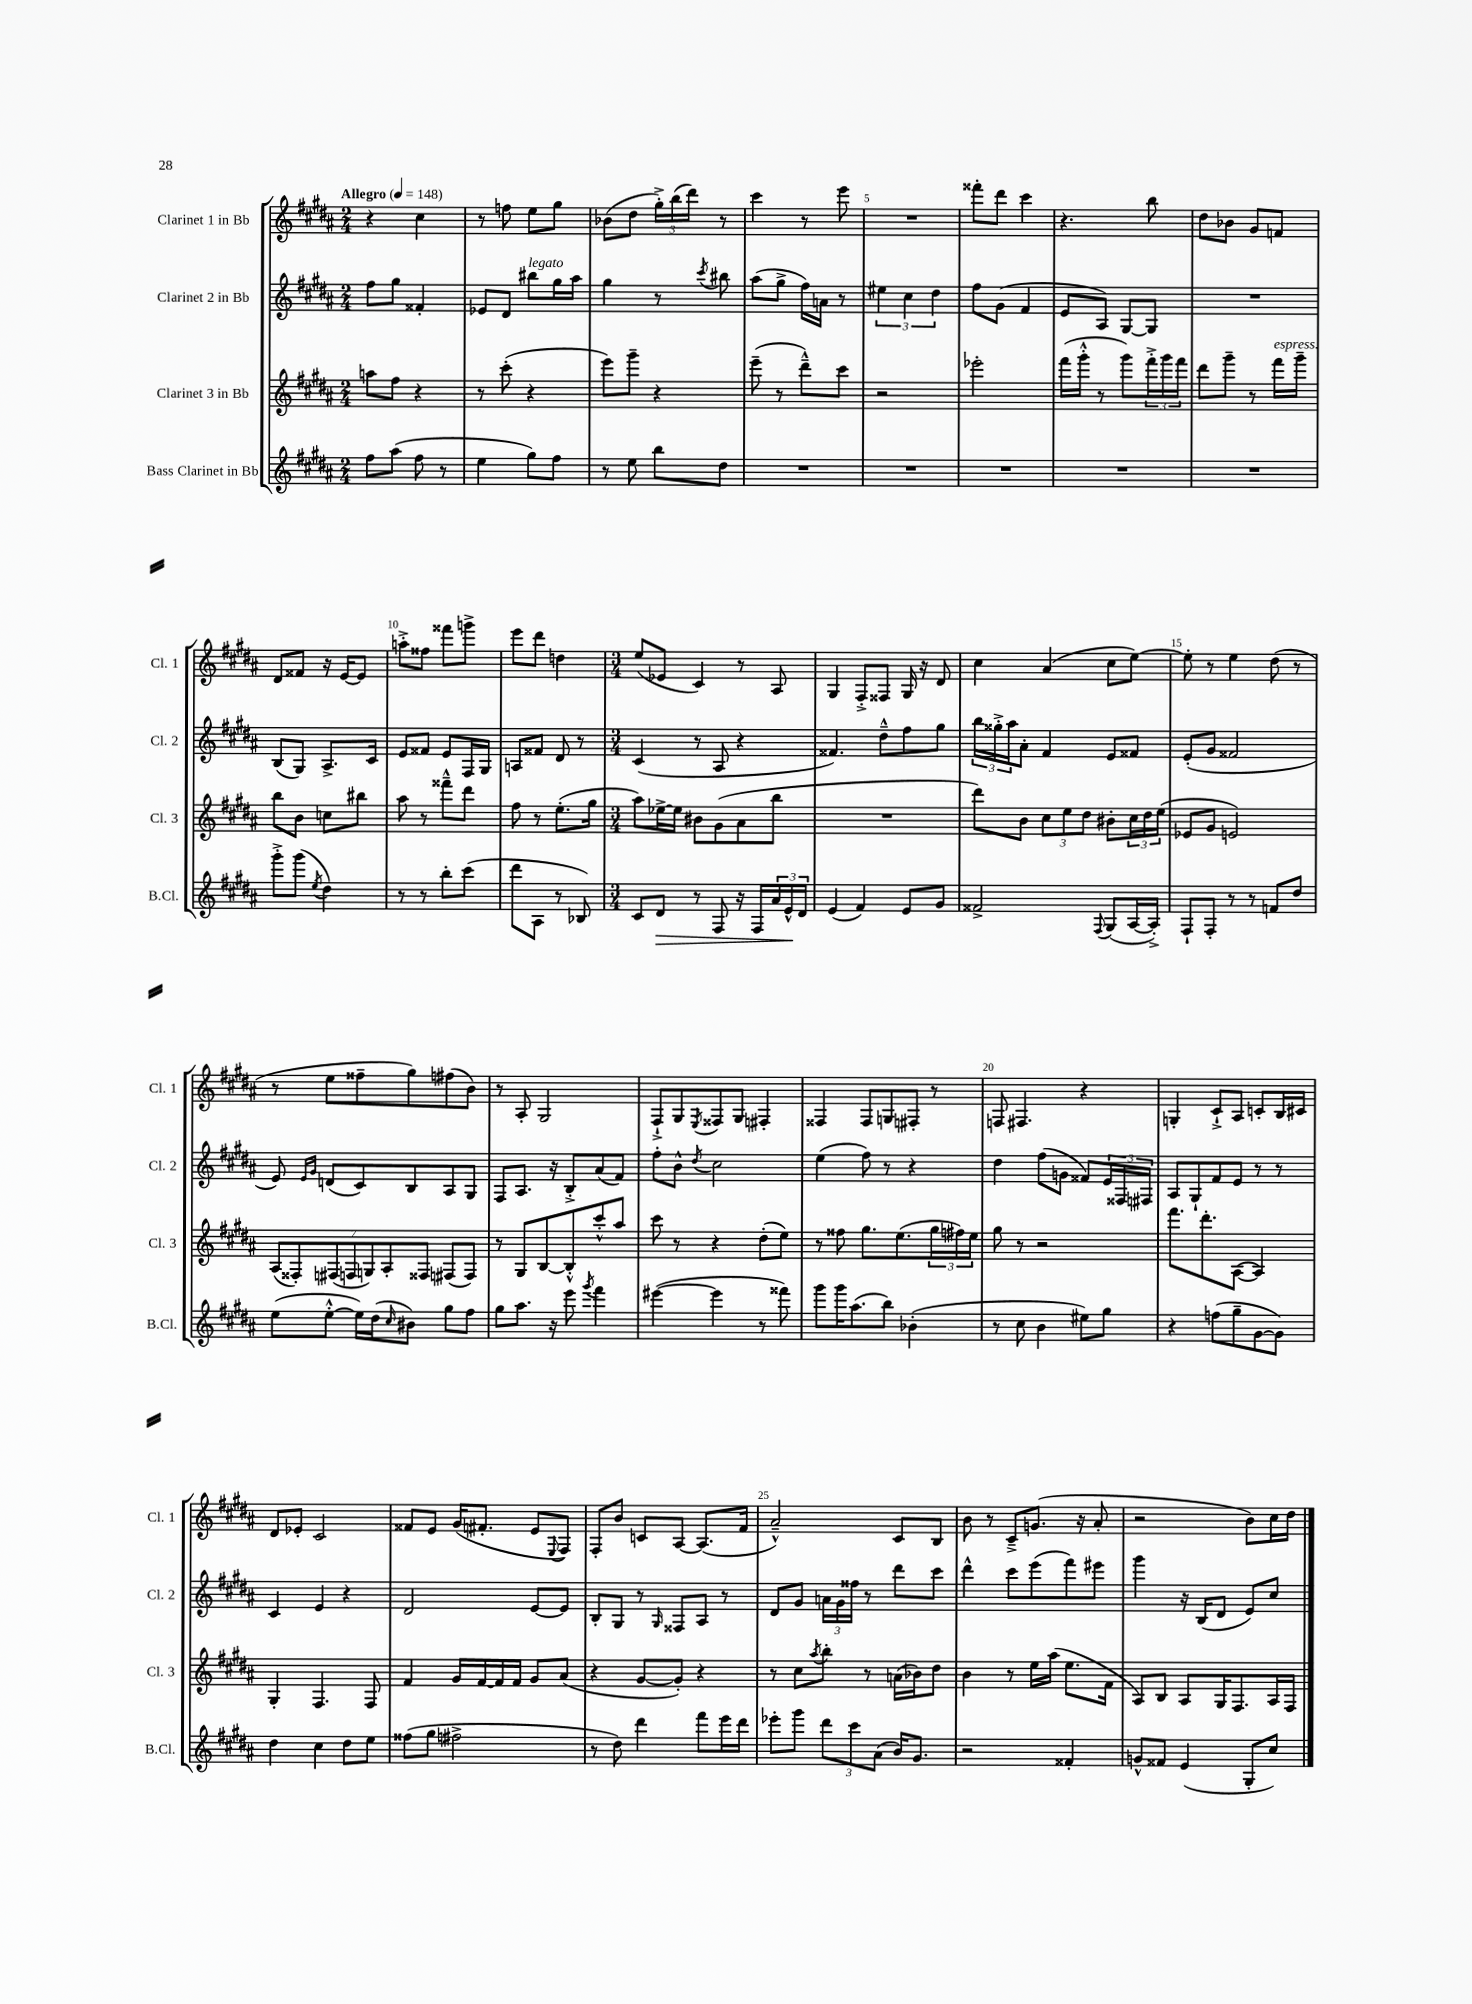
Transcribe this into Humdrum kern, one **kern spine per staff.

**kern	**kern	**kern	**kern
*staff4	*staff3	*staff2	*staff1
*clefG2	*clefG2	*clefG2	*clefG2
*k[f#c#g#d#a#]	*k[f#c#g#d#a#]	*k[f#c#g#d#a#]	*k[f#c#g#d#a#]
*M2/4	*M2/4	*M2/4	*M2/4
*MM148	*MM148	*MM148	*MM148
8ff#	8aa	8ff#	4r
(8aa#	8ff#	8gg#	.
8ff#	4r	4f##'	4cc#
8r	.	.	.
=	=	=	=
4ee	8r	8e-	8r
.	(8ccc#'	8d#	8ff
8gg#)	4r	8bb#	8ee
8ff#	.	16gg#	8gg#
.	.	16aa#	.
=	=	=	=
8r	8eee)	4gg#	(8b-
8ee	8ggg#~	.	8dd#
8bb	4r	8r	24gg#'^)
.	.	.	(24bb
.	.	.	24ddd#)
.	.	8qccc#	.
8dd#	.	8bb#	8r
=	=	=	=
2r	(8eee~	(8aa#	4ccc#
.	8r	8gg#^	.
.	8ddd#~^^)	16ff#)	8r
.	.	16a	.
.	8ccc#	8r	8eee
=	=	=	=
2r	2r	6ee#	2r
.	.	6cc#	.
.	.	6dd#	.
=	=	=	=
2r	2eee-'	8ff#	8fff##'
.	.	(8g#	8ddd#
.	.	4f#	4ccc#
=	=	=	=
2r	(16fff#	8e	4.r
.	16ggg#'^^	.	.
.	8r	8A#)	.
.	8ggg#)	[8G#	.
.	24fff#'^	8G#]	8bb
.	24ggg#	.	.
.	24fff#	.	.
=	=	=	=
2r	8ddd#	2r	8dd#
.	8ggg#~	.	8b-
.	8r	.	8g#
.	16fff#	.	8f
.	16ggg#~	.	.
=	=	=	=
8ggg#'^	8bb	(8B	8d#
(8ggg#	8b	8G#)	8f##
8qee	.	.	.
4dd#)	8cc	8.A#^	16r
.	.	.	[16e
.	8bb#	.	8e]
.	.	16c#	.
=	=	=	=
8r	8aa#	8e	8aa'^
8r	8r	8f##	8ff##
8bb'	8fff##~^^	8e	8fff##
(8ccc#	8ddd#	16F#	8ggg^
.	.	16G#	.
=	=	=	=
8ddd#	8ff#	8A	8eee
8A#	8r	8f##	8ddd#
8r	(8.ee'	8d#	4dd
8B-)	.	8r	.
.	16gg#	.	.
=	=	=	=
*M3/4	*M3/4	*M3/4	*M3/4
8c#	8aa#)	(4c#	(8ee
8d#	[16ee-^	.	8e-
.	16ee-]	.	.
8r	8b#	8r	4c#)
8F#	(8g#	8A#	.
16r	8a#	4r	8r
16F#	.	.	.
24a#	8bb	.	8A#
24e^^	.	.	.
24d#	.	.	.
=	=	=	=
(4e	2.r	4.f##)	4G#
4f#)	.	.	8F#'^
.	.	8dd#~^^	8F##
8e	.	8ff#	16G#
.	.	.	16r
8g#	.	8gg#	8d#
=	=	=	=
2f##^	8ddd#)	24bb	4cc#
.	.	24gg##'^	.
.	.	24aa#	.
.	8b	8a#'	.
.	12cc#	4f#	(4a#
.	12ee	.	.
.	12dd#	.	.
8qqF#	.	.	.
(8G#	8b#'	8e	8cc#
[16A#	24cc#	8f##	[8ee)
.	24dd#	.	.
16A#'^])	.	.	.
.	(24ee	.	.
=	=	=	=
8F#`	8e-	(8e'	8ee']
8F#'	8g#	8g#	8r
8r	2e)	2f##	4ee
8r	.	.	.
8f	.	.	(8dd#
8dd#	.	.	8r
=	=	=	=
(8ee	(14A#	8e)	8r
.	14F##')	.	.
.	.	16qqe	.
.	.	16qqg#	.
[8ee'^^	.	(8d	8ee
.	(14F#	.	.
.	14F	.	.
16ee])	.	8c#)	8ff##~
.	14G)	.	.
(16dd#	.	.	.
.	14A#'	.	.
16qqcc#	.	.	.
8b#)	.	8B	8gg#)
.	14F##	.	.
8gg#	(8F#	8A#	(8ff#
8ff#	8F#)	8G#	8b)
=	=	=	=
8gg#	8r	8F#	8r
8.aa#	8G#	8.A#	8A#'
.	[8B	.	2G#
16r	.	16r	.
8eee	8B'^^]	8B'^	.
8qggg#	.	.	.
4fff#	8ccc#'^^	(8a#	.
.	8aa#	8f#)	.
=	=	=	=
([4eee#	8ccc#	8ff#'	8F#`^
.	8r	8b^^	8G#
.	.	8qdd#	8qE
4eee#]	4r	2cc#	8F##
.	.	.	8G#
8r	(8dd#'	.	4F#'
8fff##)	8ee)	.	.
=	=	=	=
8ggg#	8r	(4ee	4F##
16ggg#	8ff##	.	.
(8.aa#	.	.	.
.	8.gg#	8ff#)	8F##
8bb)	.	8r	8G
.	(8.ee	.	.
(4b-'	.	4r	8F#'
.	24gg#	.	8r
.	24ff#)	.	.
.	24ee	.	.
=	=	=	=
8r	8gg#	4dd#	8F
8cc#	8r	.	4.F#
4b	2r	(8ff#	.
.	.	8g	.
8ee#)	.	8f##)	4r
8gg#	.	24e	.
.	.	24F##	.
.	.	24F#	.
=	=	=	=
4r	8.fff#	8A#	4G'
.	.	8G#`	.
.	8.ddd#'	.	.
(8ff	.	8f#	8c#`^
8gg#~	([8A#	8e	8A#
[8g#	4A#])	8r	8c'
8g#])	.	8r	16B
.	.	.	16c#
=	=	=	=
4dd#	4G#'	4c#	8d#
.	.	.	8e-'
4cc#	4.F#	4e	2c#
8dd#	.	4r	.
8ee	8F#	.	.
=	=	=	=
(8ff##	4f#	2d#	8f##
8gg#	.	.	8e
2ff#^	16g#	.	(16g#
.	[16f#	.	8.f#'
.	16f#]	.	.
.	16f#	.	.
.	8g#	[8e	8e
.	.	.	8qqE
.	(8a#	8e]	8F#)
=	=	=	=
8r	4r	8B'	8F#'
8dd#)	.	8G#	8b
4ddd#	[8g#	8r	8c
.	.	16qqG#	.
.	8g#'])	8F##	[8A#
8fff#	4r	8A#	(8.A#]
16eee	.	8r	.
16ddd#	.	.	16f#
=	=	=	=
8eee-'	8r	8d#	2a#~^^)
8ggg#	8cc#	8g#	.
.	8qaa#	.	.
12ddd#	8bb'	24a	.
.	.	24g#	.
12ccc#	.	24ff##	.
.	8r	8r	.
(12a#	.	.	.
16b)	(16a	8ddd#	8c#
8.g#	16b-)	.	.
.	8dd#	8ccc#	8B
=	=	=	=
2r	4b	4ddd#^^	8b
.	.	.	8r
.	8r	8ccc#	8c#~^
.	16ee	(8eee	(8.g
.	(16aa#	.	.
4f##'	8.ee	8fff#)	.
.	.	.	16r
.	.	8eee#	8a#'
.	16f#	.	.
=	=	=	=
8g^^	8A#)	4ggg#	2r
8f##	8B	.	.
(4e	8A#	16r	.
.	.	(16B	.
.	16G#	8d#	.
.	8.F#	.	.
8G#'	.	8e)	8b)
8cc#)	16A#	8cc#	16cc#
.	16F#	.	16dd#
==	==	==	==
*-	*-	*-	*-
